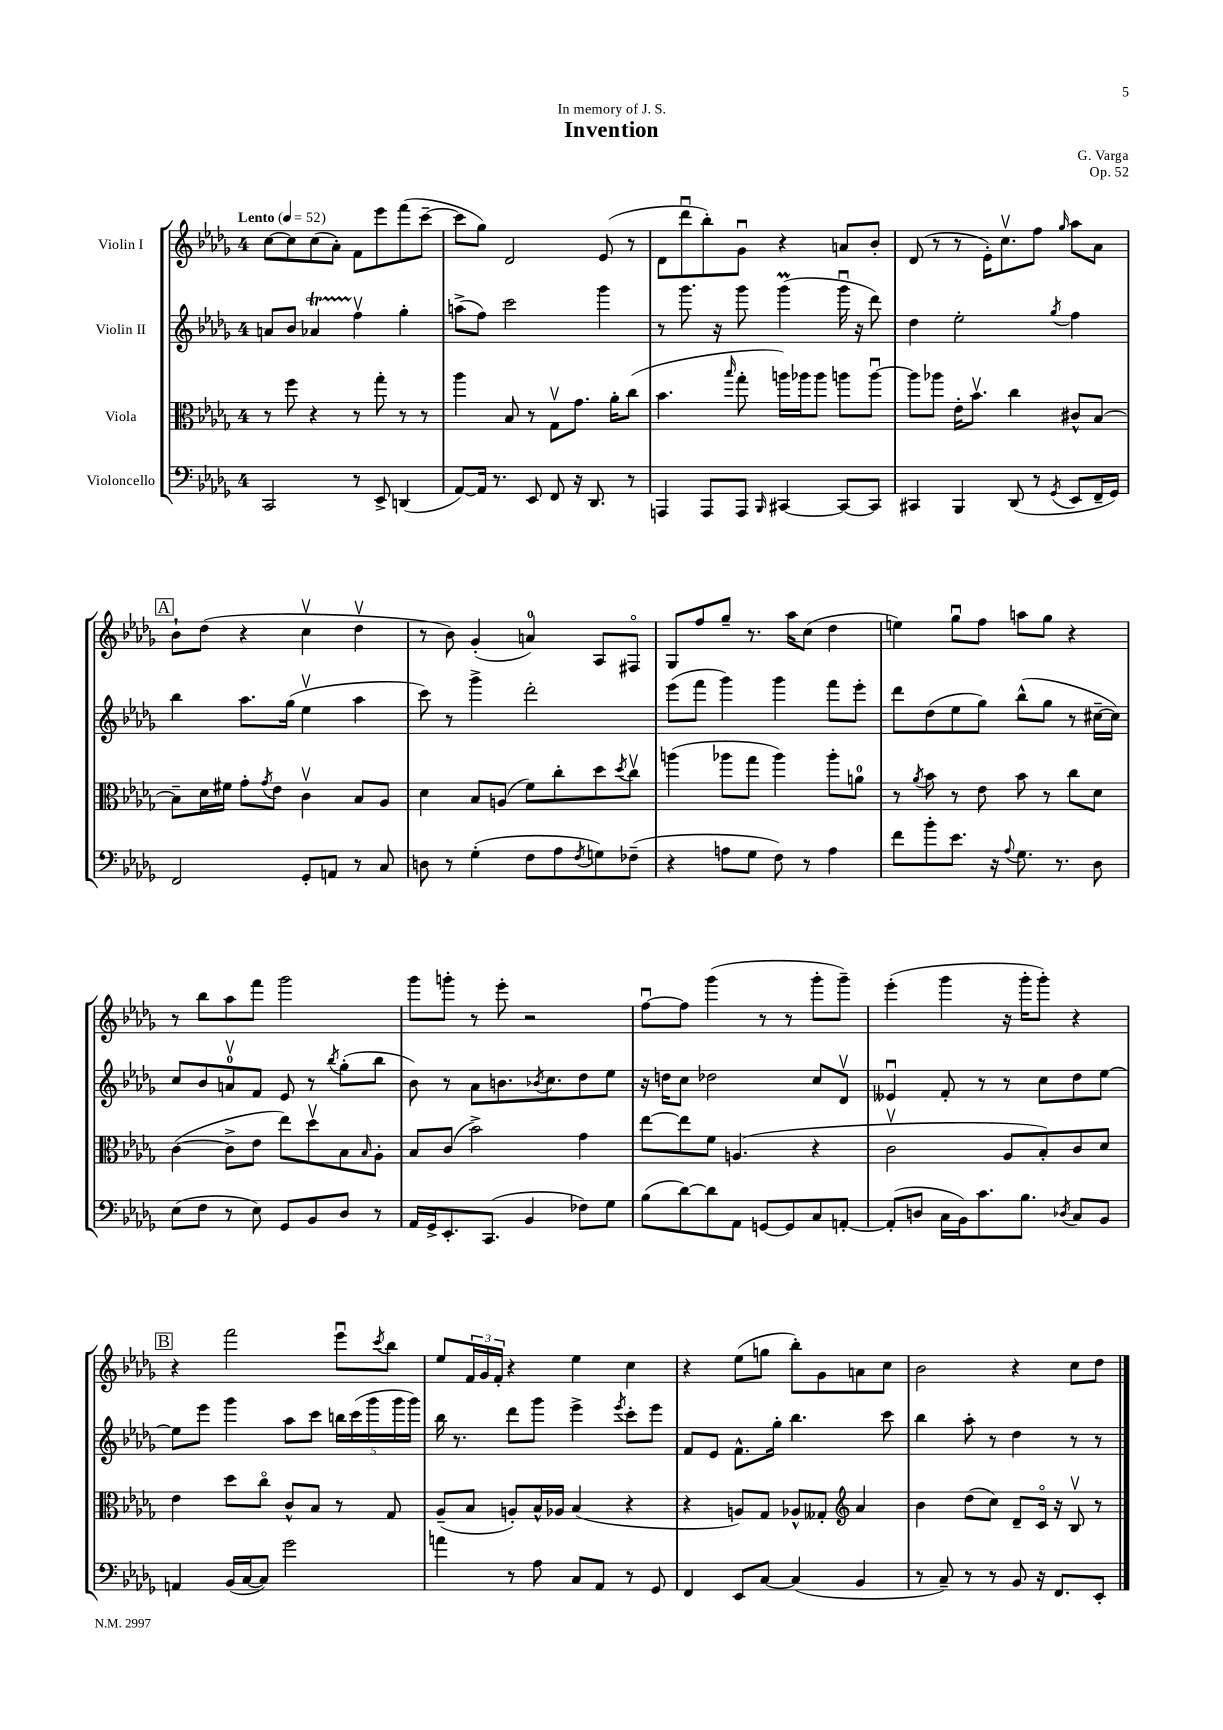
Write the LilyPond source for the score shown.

\header { title = "Invention" composer = "G. Varga" dedication = "In memory of J. S." opus = "Op. 52" }
<<
\new StaffGroup <<
\new Staff = "s0" \with { instrumentName = "Violin I" } {
    \clef treble \key des \major \once \override Staff.TimeSignature.style = #'single-digit \time 4/4 \tempo "Lento" 4 = 52
    c''8~ c''8 c''8( aes'8-.) f'8 ees'''8 f'''8( c'''8~-- |
    c'''8 ges''8) des'2 ees'8( r8 |
    des'8 des'''8\downbow bes''8-.) ges'8\downbow r4 a'8 bes'8-. |
    des'8( r8 r8 ees'16-.) c''8.\upbow f''8 \grace { ges''16 } aes''8 aes'8 |
    \mark \markup { \box "A" } bes'8-! des''8( r4 c''4\upbow des''4\upbow |
    r8 bes'8) ges'4-.( a'4-0) aes8 fis8\flageolet |
    ges8 f''8 ges''8-- r8. aes''16 c''8( des''4 |
    e''4) ges''8\downbow f''8 a''8 ges''8 r4 |
    r8 bes''8 aes''8 f'''8 ges'''2 |
    ges'''8 g'''8-. r8 ees'''8-. r2 |
    f''8~\downbow f''8 ges'''4( r8 r8 ges'''8-. ges'''8--) |
    ees'''4-.( ges'''4 r16 ges'''16-. ges'''8-.) r4 |
    \mark \markup { \box "B" } r4 f'''2 ees'''8\downbow \acciaccatura { c'''8 } bes''8 |
    ees''8 \tuplet 3/2 { f'16 ges'16 f'16-. } r4 ees''4 c''4 |
    r4 ees''8( g''8 bes''8-.) ges'8 a'8 c''8 |
    bes'2 r4 c''8 des''8 \bar "|." |
}
\new Staff = "s1" \with { instrumentName = "Violin II" } {
    \clef treble \key des \major \once \override Staff.TimeSignature.style = #'single-digit \time 4/4
    a'8 bes'8 aes'4\startTrillSpan f''4\upbow\stopTrillSpan ges''4-. |
    a''8->( f''8) c'''2 ges'''4 |
    r8 ges'''8. r16 ges'''8 ges'''4\prall( ges'''16\downbow r16 des'''8) |
    des''4 ees''2-. \acciaccatura { ges''8 } f''4 |
    \mark \markup { \box "A" } bes''4 aes''8. ges''16( ees''4\upbow aes''4 |
    c'''8) r8 ges'''4-> des'''2-. |
    ees'''8( f'''8 ges'''4) ges'''4 f'''8 ees'''8-. |
    des'''8 des''8( ees''8 ges''8) bes''8-^( ges''8 r8 cis''16~-- cis''16) |
    c''8 bes'8 a'8-0\upbow f'8 ees'8 r8 \acciaccatura { bes''8 } ges''8-.( bes''8 |
    bes'8) r8 aes'8 b'8. \acciaccatura { bes'8 } c''8. des''8 ees''8 |
    r16 d''16 c''8 des''2 c''8 des'8\upbow |
    eeses'4\downbow f'8-. r8 r8 c''8 des''8 ees''8~ |
    \mark \markup { \box "B" } ees''8 ees'''8 ges'''4 aes''8 c'''8 \tuplet 5/4 { b''16 c'''16( ges'''16 ges'''16 ges'''16) } |
    bes''16 r8. des'''8 ges'''8 ees'''4-> \acciaccatura { ees'''8 } c'''8-. ees'''8 |
    f'8 ees'8 f'8.-^ ges''16-. bes''4. c'''8 |
    bes''4 aes''8-. r8 des''4 r8 r8 \bar "|." |
}
\new Staff = "s2" \with { instrumentName = "Viola" } {
    \clef alto \key des \major \once \override Staff.TimeSignature.style = #'single-digit \time 4/4
    r8 f''8 r4 r8 ges''8-. r8 r8 |
    aes''4 bes8 r8 ges8\upbow ges'8. aes'16-. c''8( |
    bes'4. \grace { bes''16 } ges''8-. a''16) aes''16 aes''8 a''8 a''8~\downbow |
    a''8 aes''8 ees'16-. bes'8.\upbow c''4 cis'8-^ bes8~ |
    \mark \markup { \box "A" } bes8-- des'16 fis'16 ges'8-. \acciaccatura { ges'8 } ees'8 c'4\upbow bes8 aes8 |
    des'4 bes8 a8( f'8) c''8-. des''8 \acciaccatura { des''8 } c''8\upbow |
    a''4( aes''8 ges''8 aes''4) aes''8-. a'8-0 |
    r8 \acciaccatura { aes'8 } bes'8 r8 ees'8 bes'8 r8 c''8 des'8 |
    c'4~( c'8-> ees'8 ees''8) des''8\upbow bes8 \grace { bes16 } aes8-. |
    bes8 c'8( bes'2->) ges'4 |
    ees''8~ ees''8 f'8 a4.( r4 |
    c'2\upbow aes8 bes8-.) c'8 des'8 |
    \mark \markup { \box "B" } ees'4 des''8 c''8\flageolet c'8-^ bes8 r8 ges8 |
    aes8--( bes8 a8-.) bes16-^ aes16 bes4( r4 |
    r4 a8) ges8 aes8-^ geses8-. \clef treble aes'4 |
    bes'4 des''8( c''8) des'8-- c'16\flageolet r16 bes8\upbow r8 \bar "|." |
}
\new Staff = "s3" \with { instrumentName = "Violoncello" } {
    \clef bass \key des \major \once \override Staff.TimeSignature.style = #'single-digit \time 4/4
    c,2 r8 ees,8-> d,4( |
    aes,8~) aes,16 r8. ees,8 f,8 r16 des,8. r8 |
    a,,4 a,,8 a,,8 \grace { bes,,16 } cis,4~ cis,8~ cis,8 |
    cis,4 bes,,4 des,8( r8 \acciaccatura { ges,8 } ees,8 f,16-- ges,16) |
    \mark \markup { \box "A" } f,2 ges,8-. a,8 r8 c8 |
    d8 r8 ges4-.( f8 aes8 \acciaccatura { f8 } g8) fes8--( |
    r4 a8 ges8 f8) r8 a4 |
    f'8 bes'8-. ees'8. r16 \appoggiatura { aes8 } ges8. r8. des8 |
    ees8( f8 r8 ees8) ges,8 bes,8 des8 r8 |
    aes,16 ges,16-> ees,8.-. c,8.( bes,4 fes8) ges8 |
    bes8( des'8~) des'8 aes,8 g,8~ g,8 c8 a,8~-. |
    a,8-.( d8 c16 bes,16) c'8. bes8. \acciaccatura { des8 } c8 bes,8 |
    \mark \markup { \box "B" } a,4 bes,16( c16~ c8) ges'2 |
    a'4 r8 aes8 c8 aes,8 r8 ges,8 |
    f,4 ees,8 c8~ c4( bes,4 |
    r8 c8--) r8 r8 bes,8 r16 f,8. ees,8-. \bar "|." |
}
>>
>>
\layout { \context { \Score \remove "Bar_number_engraver" } }
